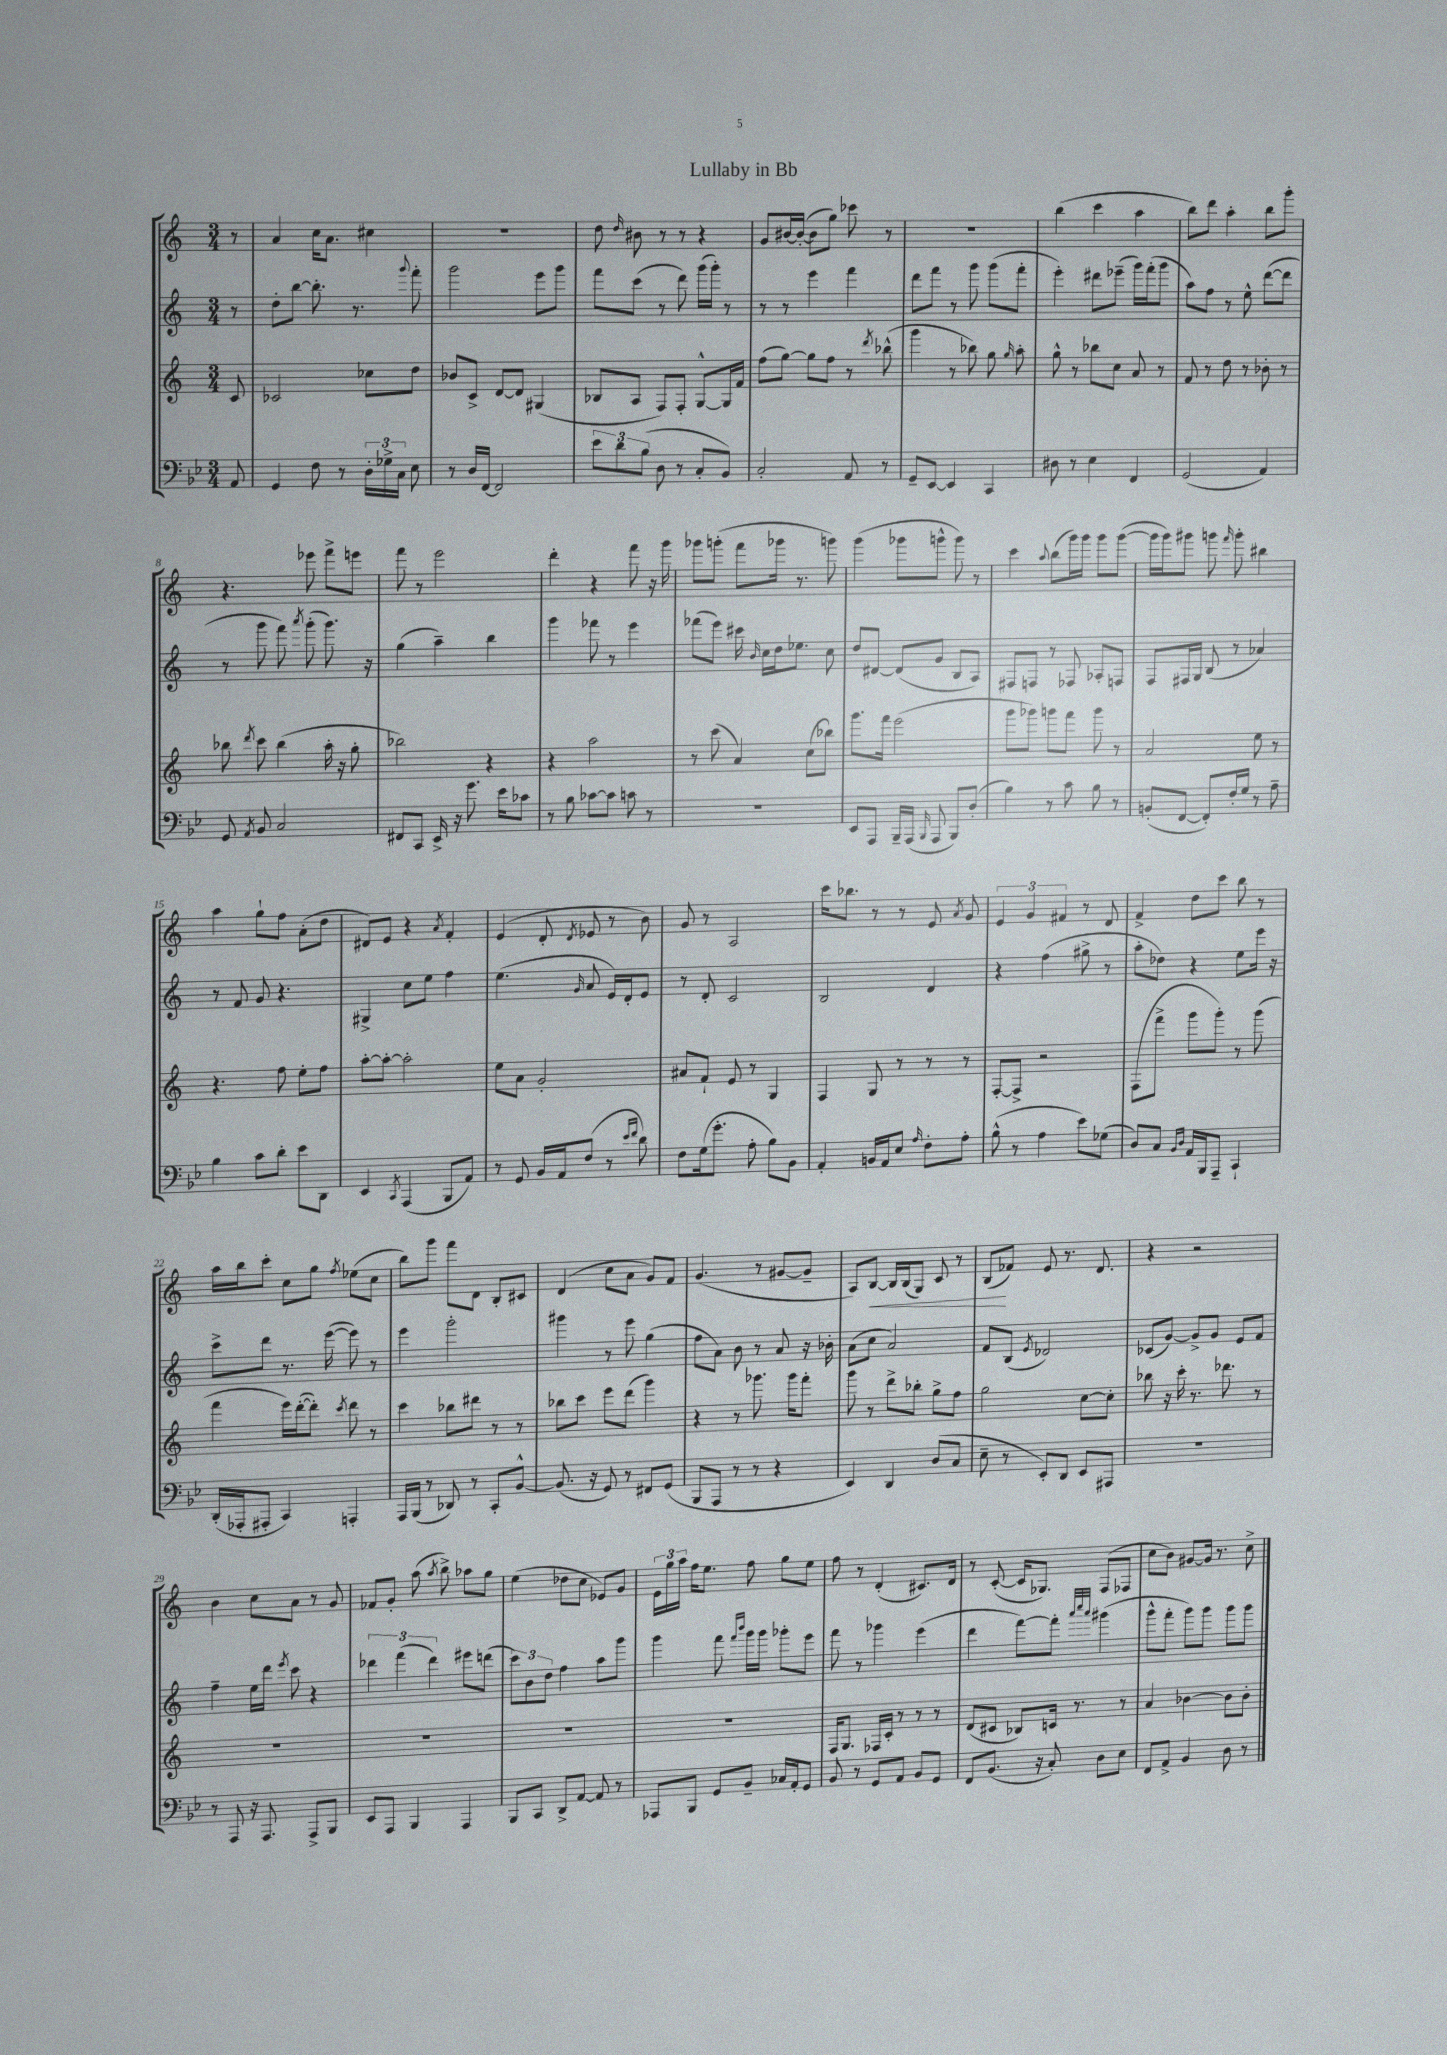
\header { title = "Lullaby in Bb" }
<<
\new StaffGroup <<
\new Staff = "s0" {
    \clef treble \key c \major \numericTimeSignature \time 3/4 \partial 8
    \autoBeamOff r8 |
    a'4 c''16[ a'8.] cis''4 |
    R2. |
    d''8 \grace { d''16 } bis'8 r8 r8 r4 |
    g'8[ bis'16~ bis'16]~-.( bis'8[ g''8]) ces'''8 r8 |
    R2. |
    b''4( c'''4 a''4 |
    b''8[) d'''8] a''4-. b''8[ g'''8]-. |
    r4. ees'''8 f'''8[-> e'''8] |
    f'''8 r8 e'''2 |
    d'''4-. r4 f'''8 r16 g'''16 |
    ges'''8[ g'''8]-.( f'''8[ ges'''16] r8. g'''8) |
    g'''4( ges'''8[ g'''8]-^ g'''8) r8 |
    c'''4 \appoggiatura { a''8 } b''8[( g'''16) g'''16] g'''8[ g'''8]~( |
    g'''16[ g'''16) gis'''8] g'''8 \grace { f'''16 } g'''8-. bis''4 |
    a''4 g''8[-! f''8] a'8[-.( d''8] |
    dis'8[) e'8] r4 \acciaccatura { a'8 } f'4-. |
    e'4( d'8-. \acciaccatura { d'8 } ees'8 r8 b'8) |
    g'8 r8 a2 |
    c'''16[ bes''8.] r8 r8 e'8 \acciaccatura { a'8 } g'8 |
    \tuplet 3/2 { e'4 g'4 fis'4 } r8 d'8 |
    f'4-> d''8[ c'''8] b''8 r8 |
    a''16[ b''16 c'''8]-. c''8[ g''8] \acciaccatura { f''8 } ees''8[( c''8] |
    b''8[) g'''8] f'''8[ d'8] b8[-. cis'8] |
    d'4( c''8[ a'8] g'8[) f'8] |
    g'4.( r8 gis'8[~ gis'8]-- |
    a8[) b8]~\< b16[ b16( g8]) c'8 r8 |
    b8[\!( fes'8]) e'8 r8. d'8. |
    r4 r2 |
    b'4 c''8[ a'8] r8 g'8 |
    fes'8[ g'8]-. a''8( \acciaccatura { a''8 } b''8->) aes''8[ g''8] |
    e''4( des''8[ c''8] ees'8[) g'8] |
    \tuplet 3/2 { e'16[ g''16 a''16] } f''16[ e''8.] f''8 g''8[ e''8] |
    f''8 r8 d'4-.( cis'8.[) d'16] |
    r8 c'8~-.( c'16[ ges8.]) f8[( fes8] |
    c''8[ b'8]) gis'8[~ gis'16] r8. c''8-> \bar "|." |
}
\new Staff = "s1" {
    \clef treble \key c \major \numericTimeSignature \time 3/4 \partial 8
    \autoBeamOff r8 |
    d''8[-. b''8]~ b''8.-. r8. \appoggiatura { g'''8 } f'''8-. |
    g'''2 e'''8[ g'''8] |
    f'''8[ c'''8]( r8 d'''8) g'''16[( g'''16]-.) r8 |
    r8 r8 e'''4 f'''4 |
    d'''8[ f'''8] r8 g'''8 g'''8[( f'''8]-. |
    e'''4-.) dis'''8[ ees'''8]--( g'''16[) f'''16-.( g'''8] |
    a''8[) f''8] r8 e''8-^ d'''8[~( d'''8] |
    r8 g'''8 f'''8) \acciaccatura { a'''8 } g'''8-.( g'''8.) r16 |
    g''4( a''4--) b''4 |
    g'''4 fes'''8 r8 e'''4 |
    fes'''8[( e'''8]) cis'''16 \grace { b'16 } c''16[ d''16 ees''8.] c''8 |
    d''8[ dis'8]~ dis'8[( g'8] b8[ a8]) |
    fis8[ f8] r8 fes8 aes8[-. f8] |
    f8[ fis16 g16] b8( r8 aes'4) |
    r8 f'8 g'8 r4. |
    gis4-> c''8[ e''8] f''4 |
    e''4.( \grace { g'16 } a'8 e'16[) d'16-. e'8] |
    r8 d'8-. c'2 |
    b2 d'4 |
    r4 f''4( gis''8-> r8 |
    a''8[-. des''8]) r4 e''8[ e'''16] r16 |
    c'''8[-> d'''8] r8. e'''16~( e'''8) r8 |
    e'''4 g'''2-. |
    gis'''4 r8 e'''8 g''4( |
    f''8[ a'8]) b'8 r8 a'8 r16 bes'16-. |
    a'8[( c''8] a'2) |
    f'8[ b8]( \acciaccatura { e'8 } des'2) |
    ces'8[( g'8]~) g'8[-> g'8] e'8[ f'8] |
    f''4-- e''16[ d'''16] \acciaccatura { e'''8 } c'''8 r4 |
    \tuplet 3/2 { des'''4 f'''4( des'''4) } eis'''8[ d'''8]( |
    \tuplet 3/2 { c'''8[) b'8 d''8] } f''4 a''8[ g'''8] |
    g'''4 f'''8 \grace { f'''16[ b'''16] } g'''16[ g'''16] ges'''8[-. e'''8] |
    f'''8 r8 ges'''4 e'''4( |
    d'''4 f'''8[~) f'''8]-. \grace { a'''32[ c''''32 a'''32] } gis'''4( |
    g'''8[-^ f'''8]-. g'''8[) g'''8] g'''8[ g'''8] \bar "|." |
}
\new Staff = "s2" {
    \clef treble \key c \major \numericTimeSignature \time 3/4 \partial 8
    \autoBeamOff c'8 |
    ces'2 ces''8[ d''8] |
    bes'8[ c'8]-> d'8[~ d'8] gis4( |
    bes8[ a8] f8[) f8]-. g8[~-^ g16 f'16] |
    f''8[( g''8]~) g''8[ f''8] r8 \acciaccatura { d'''8 } bes''8-^( |
    g'''4 r8 bes''8) g''8 \grace { g''16 } a''8-. |
    g''8-^ r8 bes''8[ c''8] a'8 r8 |
    f'8 r8 d''8 r8 bes'8-. r8 |
    bes''8 \acciaccatura { d'''8 } c'''8 bes''4( a''16-. r16 g''8-. |
    bes''2) r4 |
    r4 a''2 |
    r8 c'''8( a'4) c''8[( bes''8]) |
    g'''8.[ f'''16] e'''2( |
    g'''8[ ges'''8]) g'''8[ f'''8] g'''8 r8 |
    a'2 e''8 r8 |
    r4. f''8 e''8[-. f''8] |
    a''8[~-. a''8]~-. a''2-. |
    e''8[ a'8] g'2-. |
    ais'8[ f'8]-! e'8 r8 g4 |
    f4 g8 r8 r8 r8 |
    f8[~-. f8]-> r2 |
    f8[( f'''8]-> g'''8[ g'''8]-.) r8 g'''8( |
    f'''4 e'''16[) d'''16~-.( d'''8]-.) \acciaccatura { c'''8 } d'''8 r8 |
    c'''4 bes''8[ dis'''8] r8 r8 |
    bes''8[ c'''8] e'''8[ d'''8]( g'''4) |
    r4 r8 ges'''8. ges'''16[ f'''8]-. |
    g'''8 r8 d'''8[-> bes''8]-. g''8[-> f''8] |
    g''2 c''8[~ c''8]-. |
    bes''8 r16 c'''16-. r8. des'''8. r8 |
    R2. |
    R2. |
    R2. |
    R2. |
    f16[ g8.] fes16[ c'16]-. r8 r8 r8 |
    d'8[( cis'8] bes8[) c'16] r8. r8 |
    a'4 bes'4~ bes'8[ bes'8]-. \bar "|." |
}
\new Staff = "s3" {
    \clef bass \key bes \major \numericTimeSignature \time 3/4 \partial 8
    \autoBeamOff a,8 |
    g,4 f8 r8 \tuplet 3/2 { d16[-. ges16-> c16] } ees8 |
    r8 d16[ f,16]~ f,2 |
    \tuplet 3/2 { ees'8[ d'8 bes8]( } d8 r8 c8[-. bes,8]) |
    c2-. a,8 r8 |
    g,8[-- ees,8]~ ees,4 c,4 |
    dis8 r8 ees4 f,4 |
    g,2( a,4) |
    g,8 \acciaccatura { a,8 } bes,8 c2 |
    fis,8[ c,8] ees,16-> r16 g'8. ees'16[ ces'8] |
    r8 bes8 ces'8[~ ces'8] c'8 r8 |
    R2. |
    ees,8[ a,,8] bes,,16[-- a,,16]( \grace { bes,,16 } a,,8 bes,,8[) d8]-.( |
    bes4) r8 c'8 bes8 r8 |
    b,8[-.( f,8]~ f,8[-.) f16-. g16] r8 a8-- |
    bes4 c'8[ d'8]-. ees'8[ d,8] |
    ees,4 \acciaccatura { c,8 } a,,4( bes,,8[ a,8]) |
    r8 g,8 bes,16[ a,16 f8]( r8 \grace { ees'16[ f'16] } d'8) |
    f8[ g16( g'8.]-. a8-. bes8[) bes,8] |
    a,4-. b,16[ a,16 ees8] \grace { a16 } f8[-. a8]-. |
    bes8-^( r8 a4 ees'8[) ges8]( |
    d8[) c8] \grace { bes,16[ d16] } a,16[ bes,,16 a,,8]-- c,4-! |
    d,16[-.( aes,,16-. ais,,8]-. c,4) a,,4-. |
    a,,16[ bes,,16]( r8 des,8) r8 c,8[-. bes,8]~-^ |
    bes,8.( r16 g,8) r8 fis,8[ g,8]( |
    bes,,8[ a,,8] r8 r8 r4 |
    ees,4) d,4 d8[( c8] |
    ees8-- r8 ees,8[-.) d,8] ees,8[ ais,,8] |
    R2. |
    r8 a,,8 r16 a,,8. a,,8[-> bes,,8] |
    ees,8[ a,,8] bes,,4 a,,4 |
    bes,,8[ c,8] d,8[-> a,8]~ a,8 r8 |
    aes,,8[ bes,,8] g,8[ bes,8]-- ces16[ a,16-. g,8] |
    bes,8 r8 g,8[ a,8] bes,8[ g,8] |
    f,8[ bes,8.]( r16 c8-.) d8[ ees8] |
    f,8[ a,8]-> bes,4 d8 r8 \bar "|." |
}
>>
>>
